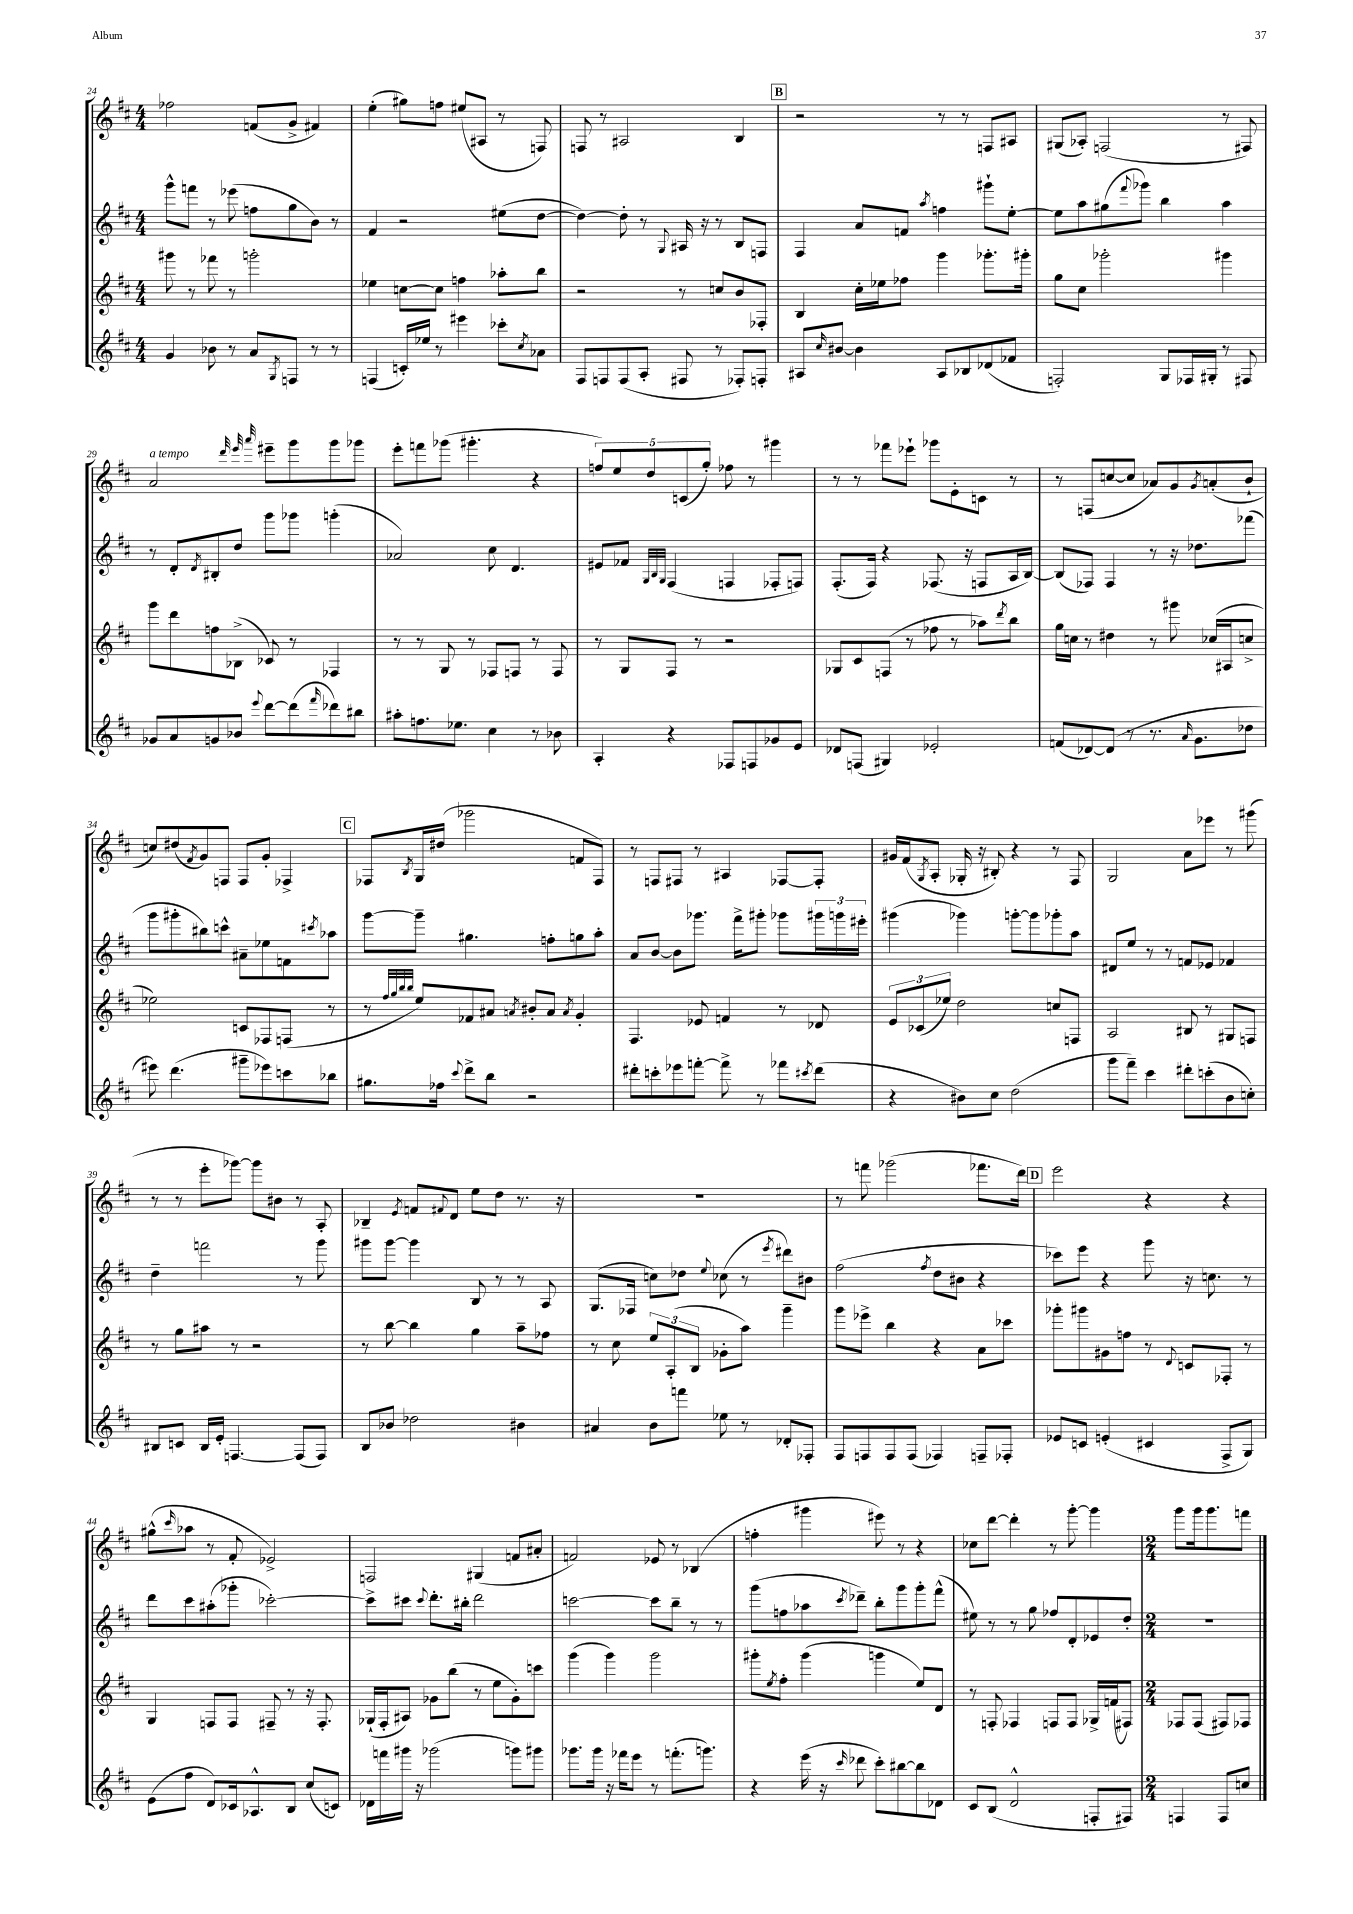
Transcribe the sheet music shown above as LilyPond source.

<<
\new StaffGroup <<
\new Staff = "s0" {
    \clef treble \key d \major \numericTimeSignature \time 4/4
    fes''2 f'8( g'8-> fis'4) |
    e''4-.( gis''8) f''8 eis''8( ais8 r8 f8) |
    f8 r8 ais2 b4 |
    \mark \markup { \box "B" } r2 r8 r8 f8 ais8 |
    gis8( aes8-.) f2( r8 fis8) |
    a'2^\markup { \italic "a tempo" } \grace { d'''32 e'''32 a'''32 } eis'''8-- g'''8 g'''8 ges'''8 |
    e'''8-. f'''8 ges'''8( gis'''4.-. r4 |
    \tuplet 5/4 { f''8) e''8 d''8 c'8( g''8-.) } fes''8 r8 gis'''4 |
    r8 r8 fes'''8 ees'''8-! ges'''8 e'8-. c'8 r8 |
    r8 f8( c''8~ c''8 aes'8) g'8 \acciaccatura { g'8 } a'8-.( b'8-! |
    c''8) dis''8( \acciaccatura { fis'8 } g'8) f8 f8 g'8-. fes4-> |
    \mark \markup { \box "C" } fes8 \acciaccatura { b8 } g16 dis''16( ges'''2 f'8 fes8) |
    r8 f8 fis8 r8 ais4 fes8~ fes8-. |
    gis'16 fis'16( \acciaccatura { g8 } a8-. ges16-. r16 bis8-.) r4 r8 fis8 |
    g2 a'8 ees'''8 r8 gis'''8( |
    r8 r8 e'''8-. ges'''8~) ges'''8 bis'8 r8 a8-. |
    bes4-- \acciaccatura { e'8 } f'8 \appoggiatura { fis'8 } d'8 e''8 d''8 r8. r16 |
    R1 |
    r8 f'''8 ges'''2( fes'''8. d'''16) |
    \mark \markup { \box "D" } e'''2 r4 r4 |
    gis''8-^( \grace { cis'''16 } aes''8 r8 fis'8-. ees'2->) |
    f2 gis4( f'8 ais'8-. |
    f'2) ees'8 r8 bes4( |
    f''4-. gis'''4 eis'''8) r8 r4 |
    ces''8 d'''8~ d'''4-. r8 g'''8~-. g'''4 |
    \numericTimeSignature \time 2/4 g'''8 g'''16 g'''8. f'''8 \bar "|." |
}
\new Staff = "s1" {
    \clef treble \key d \major \numericTimeSignature \time 4/4
    g'''8-^ f'''8 r8 ees'''8( f''8 g''8 b'8) r8 |
    fis'4 r2 eis''8( d''8~ |
    d''4~) d''8-. r8 \appoggiatura { g8 } ais16 r16 r8 b8 f8 |
    \mark \markup { \box "B" } fis4 a'8 f'8 \acciaccatura { a''8 } f''4 gis'''8-! e''8~-. |
    e''8 a''8 gis''8( \appoggiatura { fis'''8 } ges'''8) b''4 a''4 |
    r8 d'8-. \acciaccatura { d'8 } bis8-. d''8 g'''8 ges'''8 g'''4-.( |
    aes'2) cis''8 d'4. |
    eis'8 fes'8 \grace { g32 b32 g32 } fis4( f4 fes8-. f8) |
    fis8.-.( fis16) r4 fes8.( r16 f8 a16 b16~) |
    b8( fes8) fes4 r8 r16 des''8. fes'''8( |
    g'''8 gis'''8-. bis''8) c'''8-^ ais'8-- ees''8 f'8 \acciaccatura { cis'''8 } aes''8 |
    \mark \markup { \box "C" } g'''8~ g'''8-- gis''4. f''8-. g''8 a''8-. |
    a'8 b'8~ b'8 ges'''8. fis'''16-> gis'''8-. ges'''8 \tuplet 3/2 { gis'''16 g'''16 eis'''16-. } |
    gis'''4( ges'''4) g'''8~-. g'''8 ges'''8-. a''8 |
    dis'8 e''8 r8 r8 f'8 ees'8 fes'4 |
    d''4-- f'''2 r8 g'''8 |
    gis'''8 gis'''8~ gis'''4 b8 r8 r8 a8 |
    g8.( fes16 c''8) des''8 \appoggiatura { e''8 } ces''8( r8 \acciaccatura { e'''8 } dis'''8) bis'8 |
    fis''2( \acciaccatura { fis''8 } d''8 bis'8 r4 |
    \mark \markup { \box "D" } ces'''8) e'''8 r4 g'''8 r16 c''8. r8 |
    d'''8 cis'''8 ais''8-.( ges'''8-. ces'''2~-.) |
    ces'''8-> cis'''8 \appoggiatura { cis'''8 } d'''8.-. bis''16-. d'''2 |
    c'''2~ c'''8 b''8-- r8 r8 |
    g'''8( f''8 aes''8 \acciaccatura { cis'''8 } des'''8--) b''8-. g'''8 g'''8-. fis'''8-^( |
    eis''8) r8 r8 g''8 fes''8 d'8-. ees'8 d''8-. |
    \numericTimeSignature \time 2/4 R2 \bar "|." |
}
\new Staff = "s2" {
    \clef treble \key d \major \numericTimeSignature \time 4/4
    gis'''8 r8 fes'''8 r8 g'''2-. |
    ees''4 c''8~ c''8 f''4 aes''8-. b''8 |
    r2 r8 c''8 b'8 fes8-. |
    \mark \markup { \box "B" } b4 cis''16-. ees''16 fes''8 g'''4 ges'''8.-. gis'''16-. |
    g''8 cis''8 ges'''2-. gis'''4 |
    g'''8 d'''8 f''8 bes8->( ces'8) r8 fes4 |
    r8 r8 g8 r8 fes8 f8 r8 f8 |
    r8 g8 fis8 r8 r2 |
    ges8 cis'8 f8( r8 fes''8 r8 aes''8) \acciaccatura { d'''8 } b''8 |
    g''16 c''16 r8 dis''4 r8 gis'''8 ces''16( ais16 c''8-> |
    ees''2) c'8 fes8 f8( r8 |
    \mark \markup { \box "C" } r8 \grace { fis''32 g''32 b''32 b''32 } e''8) fes'8 ais'8 \acciaccatura { a'8 } bis'8-. a'8 \acciaccatura { a'8 } g'4-. |
    fis4. ees'8 f'4 r8 des'8 |
    \tuplet 3/2 { e'8 ces'8( ees''8) } d''2 c''8 f8 |
    a2 bis8 r8 gis8 f8 |
    r8 g''8 ais''8 r8 r2 |
    r8 b''8~ b''4 g''4 a''8-- fes''8 |
    r8 cis''8 \tuplet 3/2 { e''8 a8-.( b8 } ges'8-. a''8) g'''4-- |
    g'''8 ees'''8-> b''4 r4 a'8 ces'''8 |
    \mark \markup { \box "D" } ges'''8-. gis'''8 gis'8 f''8 r8 \appoggiatura { d'8 } c'8 fes8-. r8 |
    g4 f8 f8 fis8-- r8 r16 fis8.-. |
    ges16-!( fis16-. ais8) ges'8 b''8( r8 e''8 ges'8-.) c'''8 |
    g'''4( g'''4) g'''2 |
    gis'''8-. \acciaccatura { e''8 } fis''8-. gis'''4( g'''4 e''8) d'8 |
    r8 f8-. fes4 f8 f8 ges16-> f'16( fis8) |
    \numericTimeSignature \time 2/4 fes8 fes8( fis8) fes8 \bar "|." |
}
\new Staff = "s3" {
    \clef treble \key d \major \numericTimeSignature \time 4/4
    g'4 bes'8 r8 a'8 \acciaccatura { g8 } f8 r8 r8 |
    f4( c'16-.) ees''16 r8 eis'''4 ces'''8-. \acciaccatura { cis''8 } aes'8 |
    fis8 f8 f8( a8-. fis8 r8 fes8-.) f8-. |
    \mark \markup { \box "B" } ais8 \grace { cis''16 } bis'8~ bis'4 ais8 bes8 des'8( fes'8 |
    f2-.) g8 fes16 gis16-. r8 fis8 |
    ges'8 a'8 g'8 bes'8 \appoggiatura { e'''8 } d'''8~ d'''8( \grace { fis'''16 } des'''8) bis''8 |
    ais''8-. f''8. ees''8. cis''4 r8 bes'8 |
    a4-. r4 fes8 f8 ges'8 e'8 |
    des'8 f8( gis4) ees'2-. |
    f'8( des'8~) des'8( r8 r8. \grace { a'16 } g'8. des''8 |
    eis'''8) d'''4.( gis'''8-- ees'''8) c'''8 bes''8 |
    \mark \markup { \box "C" } gis''8. fes''16 \appoggiatura { cis'''8 } d'''8-> b''8 r2 |
    dis'''8-. c'''8-. ees'''8 f'''8~-. f'''8-> r8 fes'''8 \acciaccatura { cis'''8 } dis'''8( |
    r4 bis'8) cis''8 d''2( |
    g'''8 fis'''8--) cis'''4 dis'''8-. c'''8-.( b'8 c''8-.) |
    bis8 c'8 bis16 e'16-. f4.~ f8( f8) |
    b8 bes'8 des''2 bis'4 |
    ais'4 b'8 f'''8 ees''8 r8 des'8-. fes8-. |
    fis8 f8 f8 f8( fes4) f8-- fes8-. |
    \mark \markup { \box "D" } ees'8 c'8 e'4-.( cis'4 fis8-> g8) |
    e'8( fis''8 d'8) ces'16 aes8.-^ b8 cis''8( c'8) |
    des'16 f'''16 gis'''16 r16 ges'''2( g'''8) gis'''8 |
    ges'''8. ges'''16 r16 fes'''16 e'''8 r8 f'''8.-.( g'''8.) |
    r4 e'''16( r16 \grace { cis'''16 } des'''8 cis'''8-.) bis''8~ bis''8 des'8 |
    cis'8 b8( d'2-^ f8-. fis8) |
    \numericTimeSignature \time 2/4 f4 f8 c''8 \bar "|." |
}
>>
>>
\layout { \context { \Score currentBarNumber = #24 } }
